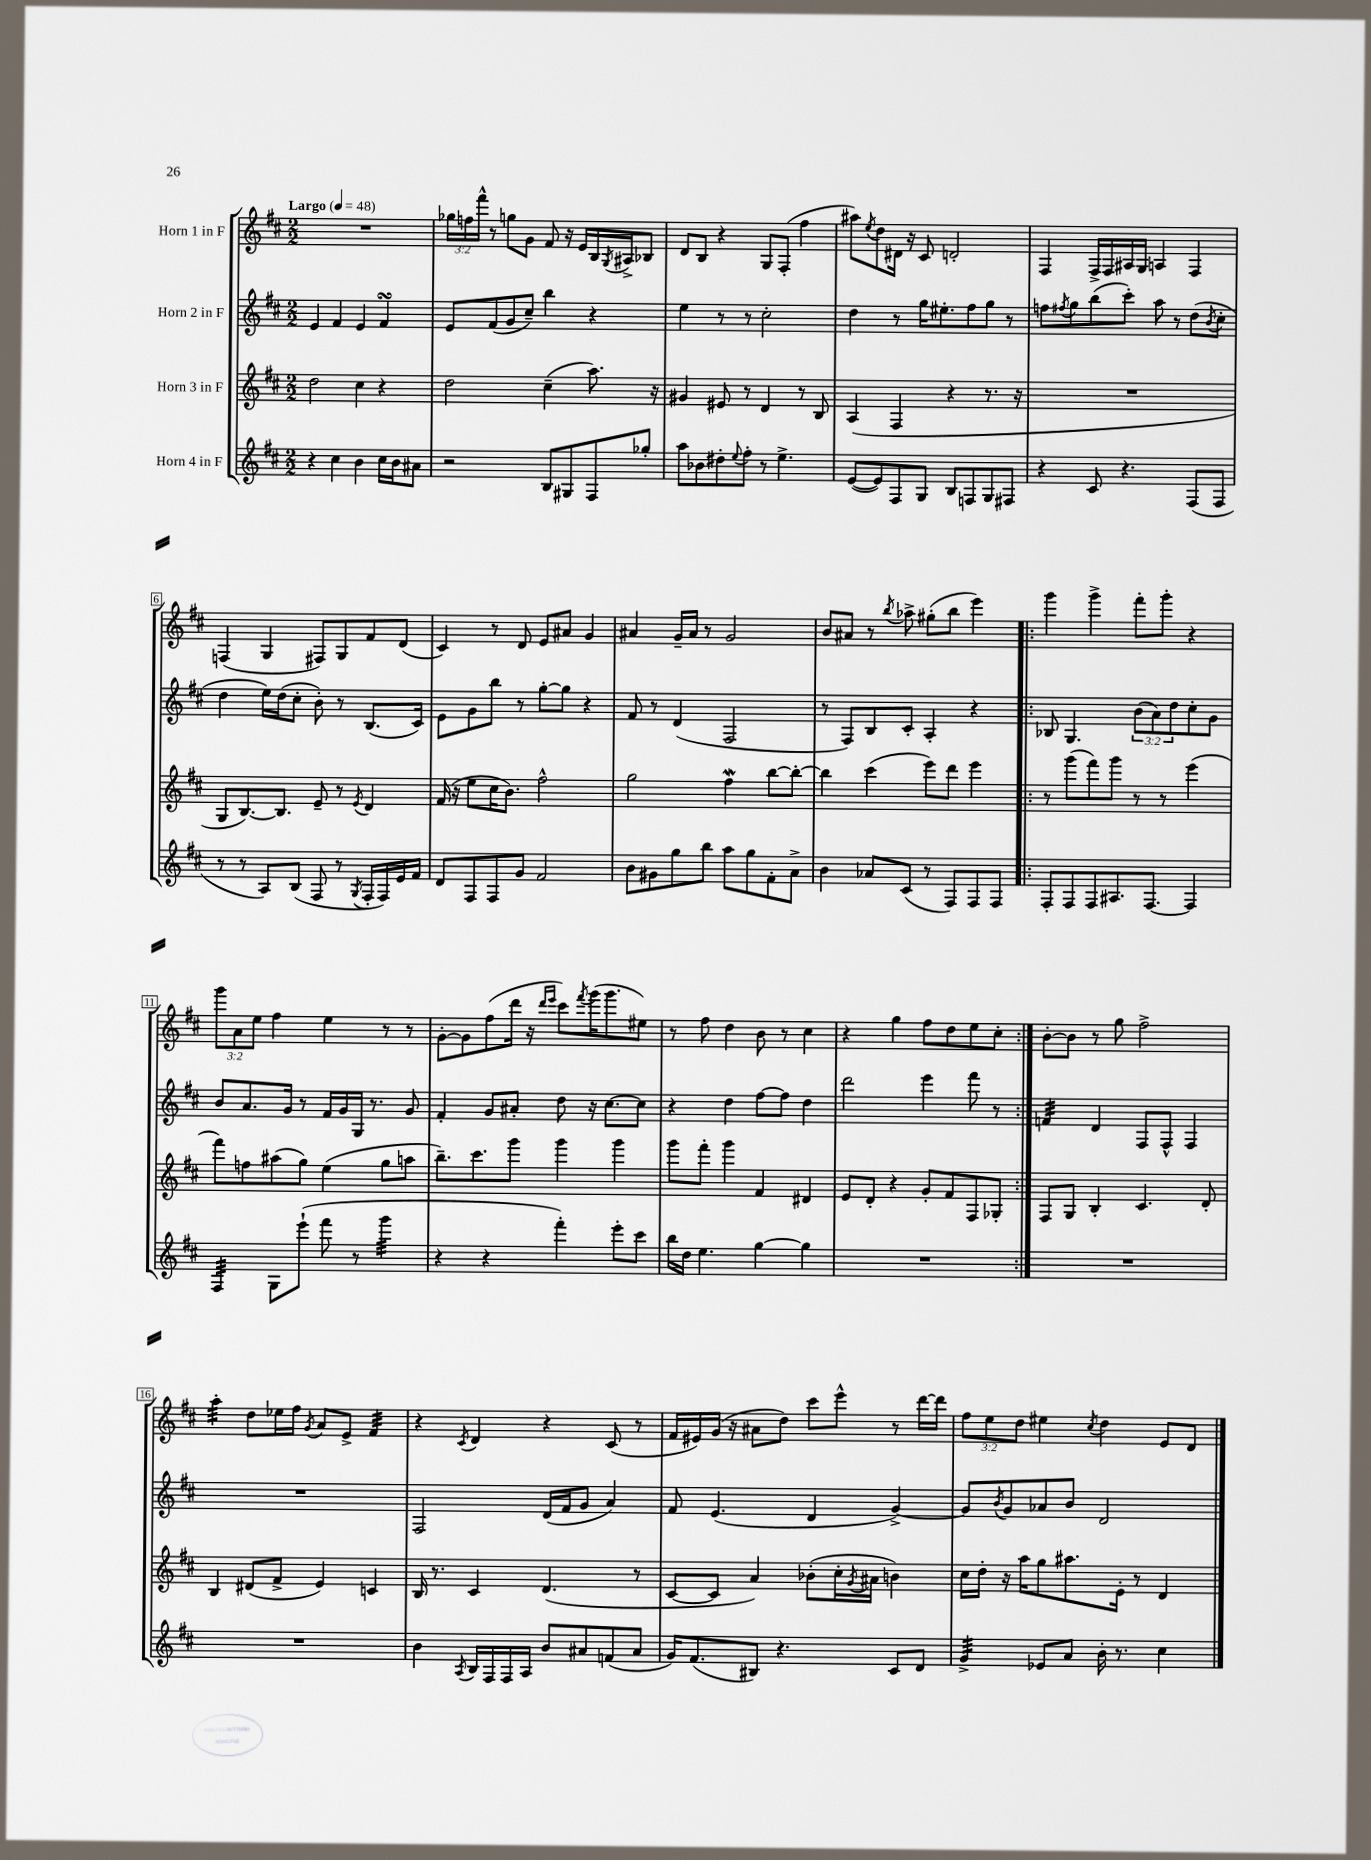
<<
\new StaffGroup <<
\new Staff = "s0" \with { instrumentName = "Horn 1 in F" } {
    \clef treble \key d \major \numericTimeSignature \time 2/2 \override Staff.TupletNumber.text = #tuplet-number::calc-fraction-text \tempo "Largo" 4 = 48
    R1 |
    \tuplet 3/2 { ges''16 f''16 fis'''16-^ } r8 g''8 g'8 fis'8 r16 e'16 b16 \acciaccatura { g8 } ais16-> bes8 |
    d'8 b8 r4 g8 fis8-.( fis''4 |
    ais''8) \acciaccatura { e''8 } d''8 dis'16 r16 cis'8 d'2-. |
    fis4 fis16-> fis16 ais16 g16 a4 fis4 |
    f4( g4 fis8) g8 fis'8 d'8( |
    cis'4) r8 d'8 e'8 ais'8 g'4 |
    ais'4 g'16-- ais'16 r8 g'2 |
    b'8 ais'8 r8 \acciaccatura { b''8 } aes''8-> gis''8-.( b''8 e'''4) |
    \repeat volta 2 { g'''4 g'''4-> fis'''8-. g'''8-. r4 |
    \tuplet 3/2 { g'''8 a'8 e''8 } fis''4 e''4 r8 r8 |
    g'8~-. g'8 fis''8( d'''16 r16 \grace { d'''16 e'''16 } cis'''8) \acciaccatura { fis'''8 } g'''16( g'''8. eis''8) |
    r8 fis''8 d''4 b'8 r8 cis''4 |
    r4 g''4 fis''8 d''8 e''8 cis''8-. | }
    b'8~-. b'8 r8 g''8 fis''2-> |
    a''4:32-. d''8 ees''16 fis''16 \acciaccatura { g'8 } a'8 e'8-> fis'4:32 |
    r4 \acciaccatura { cis'8 } d'4 r4 cis'8( r8 |
    fis'16 eis'16) g'16( r16 ais'8 d''8) cis'''8 e'''8-^ r8 d'''16~ d'''16 |
    \tuplet 3/2 { fis''8 e''8 d''8 } eis''4 \acciaccatura { cis''8 } d''4 e'8 d'8 \bar "|." |
}
\new Staff = "s1" \with { instrumentName = "Horn 2 in F" } {
    \clef treble \key d \major \numericTimeSignature \time 2/2 \override Staff.TupletNumber.text = #tuplet-number::calc-fraction-text
    e'4 fis'4 e'4 fis'4\turn |
    e'8 fis'8( g'8 cis''8--) b''4 r4 |
    e''4 r8 r8 cis''2-. |
    d''4 r8 g''16 eis''8.-. fis''8 g''8 r8 |
    f''8 \acciaccatura { fis''8 } g''8 b''8( cis'''8-.) a''8 r8 d''8( \acciaccatura { b'8 } cis''8-. |
    d''4 e''16) d''16( cis''8-. b'8-.) r8 b8.( cis'16) |
    e'8 g'8 b''8 r8 g''8~-. g''8 r4 |
    fis'8 r8 d'4( fis2 |
    r8 fis8) b8 cis'8-. a4-. r4 |
    \repeat volta 2 { bes8 g4. \tuplet 3/2 { b'8( a'8) d''8 } cis''8-. g'8 |
    b'8 a'8. g'16 r8 fis'16 g'16 g16 r8. g'8 |
    fis'4-. g'8 ais'8-. d''8 r16 cis''8.~ cis''8 |
    r4 d''4 fis''8~ fis''8 d''4 |
    d'''2 e'''4 fis'''8 r8 | }
    f'4:32 d'4 fis8 fis8-^ fis4 |
    R1 |
    fis2 d'16( fis'16 g'8 a'4) |
    fis'8 e'4.( d'4 g'4~->) |
    g'8 \acciaccatura { b'8 } g'8 aes'8 b'8 d'2 \bar "|." |
}
\new Staff = "s2" \with { instrumentName = "Horn 3 in F" } {
    \clef treble \key d \major \numericTimeSignature \time 2/2
    d''2 cis''4 r4 |
    d''2 cis''4--( a''8.) r16 |
    gis'4 eis'8 r8 d'4 r8 b8 |
    a4( fis4 r4 r8. r16 |
    R1 |
    g8 b8.~) b8. e'8-- r8 \acciaccatura { e'8 } d'4 |
    fis'16( r16 e''8 cis''16 b'8.) fis''2-^ |
    g''2 fis''4\mordent b''8~ b''8~-. |
    b''4 cis'''4( e'''8) d'''8 e'''4 |
    \repeat volta 2 { r8 g'''8( fis'''8) g'''8 r8 r8 e'''4( |
    fis'''8) f''8 ais''8( g''8) e''4( g''8 a''8 |
    b''8.--) cis'''8. g'''8 g'''4 g'''4 |
    g'''8 fis'''8-. g'''4 fis'4 dis'4 |
    e'8 d'8-. r4 g'8-. fis'8 fis8 ges8-. | }
    fis8 g8 b4-. cis'4. d'8-. |
    b4 dis'8( fis'8-> e'4) c'4 |
    b16 r8. cis'4 d'4.( r8 |
    cis'8~ cis'8 a'4) bes'8-.( cis''16-. \acciaccatura { g'8 } ais'16 b'4) |
    cis''16 d''16-. r16 a''16 g''8 ais''8. e'16-. r8 d'4 \bar "|." |
}
\new Staff = "s3" \with { instrumentName = "Horn 4 in F" } {
    \clef treble \key d \major \numericTimeSignature \time 2/2
    r4 cis''4 b'4 cis''16 b'16 ais'8 |
    r2 b8 gis8 fis8 ges''8-. |
    a''8 bes'8 dis''8-. \appoggiatura { e''8 } fis''8-. r8 e''4.-> |
    e'8~( e'8) fis8 g8 b8 f8 g8 fis8 |
    r4 cis'8 r4. fis8( fis8 |
    r8 r8 a8) b8( fis8 r8 \acciaccatura { g8 } fis16-. fis16) e'16 fis'16 |
    d'8 fis8 fis8 g'8 fis'2 |
    b'8 gis'8 g''8 b''8 a''8 g''8 fis'8-. a'8-> |
    b'4 aes'8 cis'8( r8 fis8) fis8 fis8 |
    \repeat volta 2 { fis8-. fis8 fis8 ais8. fis8.~ fis4 |
    fis4:32 g8 e'''8-!( fis'''8 r8 g'''4:32 |
    r4 r4 fis'''4-.) e'''8-. cis'''8 |
    b''16 d''16 e''4. g''4~ g''4 |
    R1 | }
    R1 |
    R1 |
    b'4 \acciaccatura { a8 } b16 fis16 fis16 a16 b'8 ais'8 f'8( ais'8 |
    g'16) fis'8.( bis8) r4. cis'8 d'8 |
    g'4:32-> ees'8 a'8 b'16-. r8. cis''4 \bar "|." |
}
>>
>>
\layout { \context { \Score \override BarNumber.stencil = #(make-stencil-boxer 0.1 0.3 ly:text-interface::print) } }
